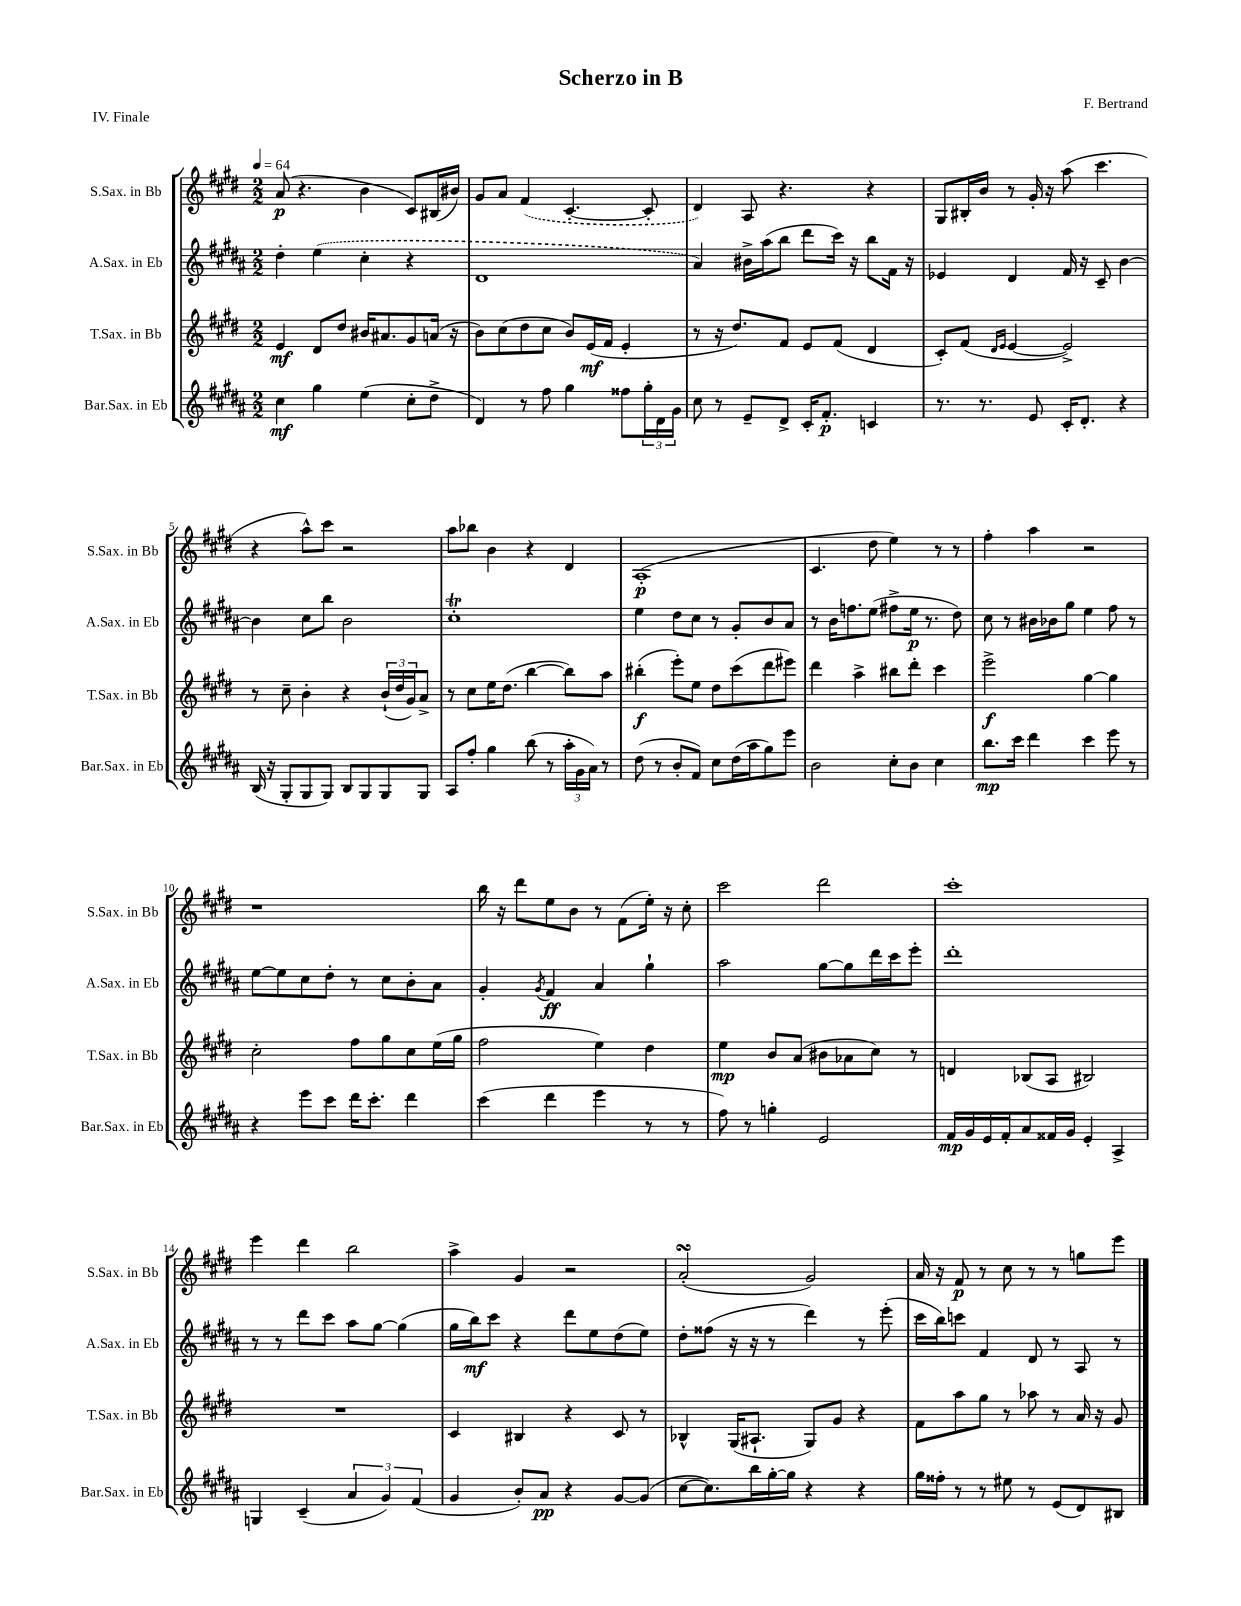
\header { title = "Scherzo in B" composer = "F. Bertrand" piece = "IV. Finale" }
<<
\new StaffGroup <<
\new Staff = "s0" \with { instrumentName = "S.Sax. in Bb" shortInstrumentName = "S.Sax. in Bb" } {
    \clef treble \key e \major \numericTimeSignature \time 2/2 \tempo 4 = 64
    a'8\p( r4. b'4 cis'8) bis16( bis'16) |
    gis'8 a'8 \once \slurDashed fis'4( cis'4.~-. cis'8-. |
    dis'4) a8 r4. r4 |
    gis8 bis16-. b'16 r8 gis'16-. r16 a''8( cis'''4. |
    r4 a''8-^) cis'''8 r2 |
    a''8 bes''8 b'4 r4 dis'4 |
    a1-.\p( |
    cis'4. dis''8 e''4) r8 r8 |
    fis''4-. a''4 r2 |
    r1 |
    b''16 r16 dis'''8 e''8 b'8 r8 fis'8( e''16-.) r16 cis''8-. |
    cis'''2 dis'''2 |
    cis'''1-. |
    e'''4 dis'''4 b''2 |
    a''4-> gis'4 r2 |
    a'2-.\turn( gis'2) |
    a'16 r16 fis'8\p r8 cis''8 r8 r8 g''8 e'''8 \bar "|." |
}
\new Staff = "s1" \with { instrumentName = "A.Sax. in Eb" shortInstrumentName = "A.Sax. in Eb" } {
    \clef treble \key b \major \numericTimeSignature \time 2/2
    dis''4-. \once \slurDashed e''4( cis''4-. r4 |
    dis'1 |
    ais'4) bis'16-> ais''16( b''8 dis'''8 cis'''16) r16 b''8 fis'16 r16 |
    ees'4 dis'4 fis'16 r16 cis'8-- b'4~ |
    b'4 cis''8 b''8 b'2 |
    cis''1-.\trill |
    e''4 dis''8 cis''8 r8 gis'8-. b'8 ais'8 |
    r8 b'16 f''8. e''8( fis''8-> e''16\p r8. dis''8) |
    cis''8 r8 bis'16 bes'16 gis''8 e''4 fis''8 r8 |
    e''8~ e''8 cis''8 dis''8-. r8 cis''8 b'8-. ais'8 |
    gis'4-. \acciaccatura { gis'8 } fis'4\ff ais'4 gis''4-! |
    ais''2 gis''8~ gis''8 dis'''16 cis'''16 e'''8-. |
    dis'''1-. |
    r8 r8 dis'''8 cis'''8 ais''8 gis''8~ gis''4( |
    gis''16 b''16\mf) cis'''8 r4 dis'''8 e''8 dis''8( e''8) |
    dis''8-. fisis''8( r16 r16 r8 dis'''4) r8 e'''8-.( |
    cis'''16 b''16) c'''8 fis'4 dis'8 r8 ais8 r8 \bar "|." |
}
\new Staff = "s2" \with { instrumentName = "T.Sax. in Bb" shortInstrumentName = "T.Sax. in Bb" } {
    \clef treble \key e \major \numericTimeSignature \time 2/2
    e'4\mf dis'8 dis''8 bis'16 ais'8. gis'8 a'16( r16 |
    b'8) cis''8( dis''8 cis''8 b'8) e'16\mf( fis'16 e'4-. |
    r8 r16 dis''8.) fis'8 e'8 fis'8( dis'4 |
    cis'8-.) fis'8( \grace { dis'16 e'16 } e'4~ e'2->) |
    r8 cis''8-- b'4-. r4 \tuplet 3/2 { b'16-!( dis''16 gis'16) } a'8-> |
    r8 cis''8 e''16 dis''8.( b''4~ b''8) a''8 |
    bis''4-.\f( e'''8-.) e''8 dis''8 cis'''8( dis'''8 eis'''8) |
    dis'''4 a''4-> bis''8 dis'''8-. cis'''4 |
    e'''2->\f gis''4~ gis''4 |
    cis''2-. fis''8 gis''8 cis''8 e''16( gis''16 |
    fis''2 e''4) dis''4 |
    e''4\mp b'8 a'8( bis'8 aes'8 cis''8) r8 |
    d'4 bes8( a8 bis2) |
    R1 |
    cis'4 bis4 r4 cis'8 r8 |
    bes4-^ gis16( ais8.-! gis8) gis'8 r4 |
    fis'8 a''8 gis''8 r8 aes''8 r8 a'16 r16 gis'8 \bar "|." |
}
\new Staff = "s3" \with { instrumentName = "Bar.Sax. in Eb" shortInstrumentName = "Bar.Sax. in Eb" } {
    \clef treble \key b \major \numericTimeSignature \time 2/2
    cis''4\mf gis''4 e''4( cis''8-. dis''8-> |
    dis'4) r8 fis''8 gis''4 fisis''8 \tuplet 3/2 { gis''16-. dis'16 gis'16 } |
    cis''8 r8 e'8-- dis'8-> cis'16-. fis'8.-.\p c'4 |
    r8. r8. e'8 cis'16-. dis'8.-. r4 |
    b16( r16 gis8-. gis8 gis8) b8 gis8 gis8 gis8 |
    ais8 fis''8-. gis''4 b''8( r8 \tuplet 3/2 { ais''16-. gis'16 ais'16) } r8 |
    dis''8( r8 b'8-. fis'8) cis''8 dis''16( ais''16 gis''8) e'''8 |
    b'2 cis''8-. b'8 cis''4 |
    b''8.\mp cis'''16 dis'''4 cis'''4 e'''8 r8 |
    r4 e'''8 cis'''8 dis'''16 cis'''8.-. dis'''4 |
    cis'''4( dis'''4 e'''4 r8 r8 |
    fis''8) r8 g''4-. e'2 |
    fis'16\mp gis'16 e'16 fis'16-. ais'8 fisis'16 gis'16 e'4-. ais4-> |
    g4 cis'4--( \tuplet 3/2 { ais'4 gis'4) fis'4( } |
    gis'4 b'8-.) ais'8\pp r4 gis'8~ gis'8( |
    cis''8~ cis''8.) b''16 gis''16~-. gis''16 r4 r4 |
    gis''16 fisis''16-. r8 r8 eis''8 r8 e'8( dis'8) bis8 \bar "|." |
}
>>
>>
